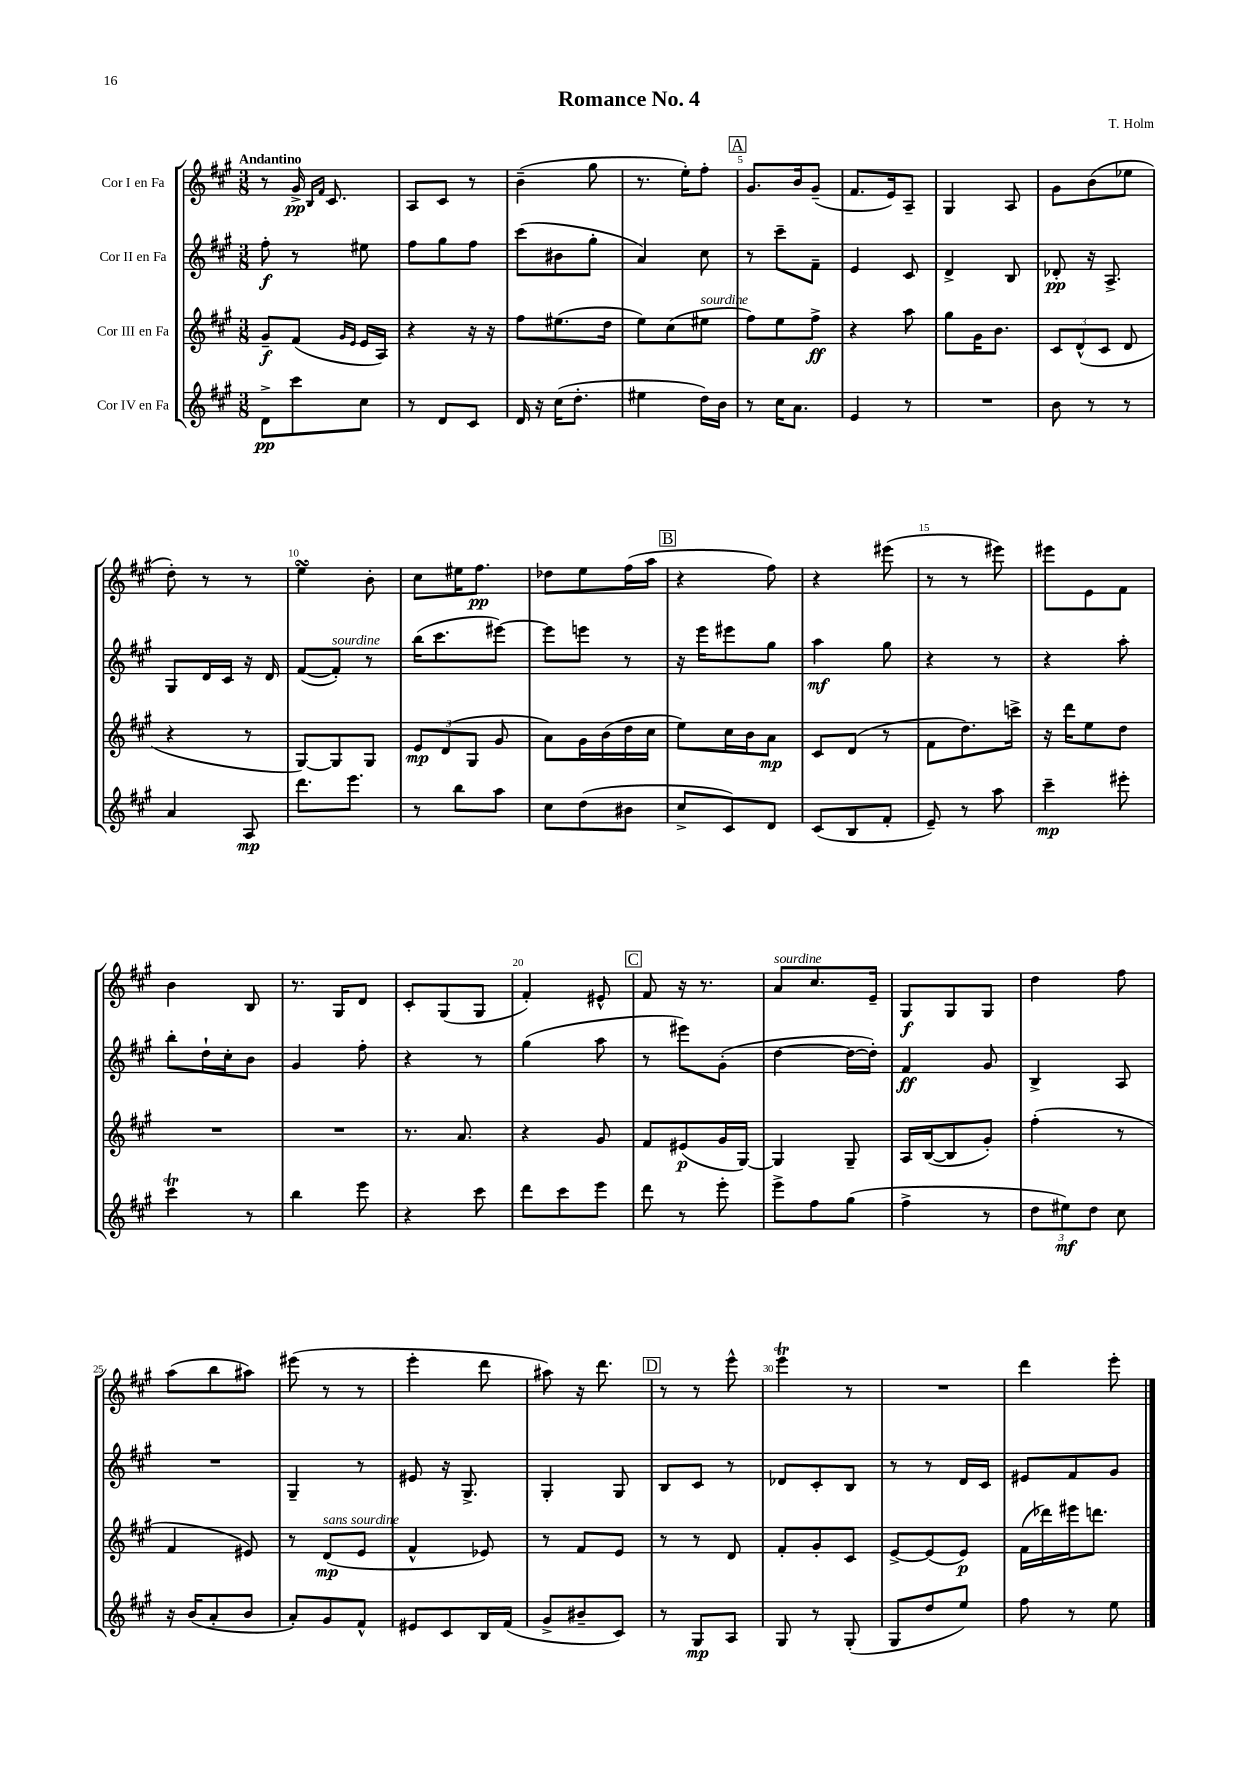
\header { title = "Romance No. 4" composer = "T. Holm" }
<<
\new StaffGroup <<
\new Staff = "s0" \with { instrumentName = "Cor I en Fa" } {
    \clef treble \key a \major \numericTimeSignature \time 3/8 \tempo "Andantino"
    \autoBeamOff r8 gis'16->\pp \grace { b16[ fis'16] } cis'8. |
    a8[ cis'8] r8 |
    b'4--( gis''8 |
    r8. e''16[-.) fis''8]-. |
    \mark \markup { \box "A" } gis'8.[ b'16 gis'8]--( |
    fis'8.[ e'16) a8]-- |
    gis4 a8 |
    gis'8[ b'8( ees''8] |
    d''8-.) r8 r8 |
    e''4\turn b'8-. |
    cis''8[ eis''16 fis''8.]\pp |
    des''8[ e''8 fis''16( a''16] |
    \mark \markup { \box "B" } r4 fis''8) |
    r4 eis'''8( |
    r8 r8 eis'''8) |
    eis'''8[ e'8 fis'8] |
    b'4 b8 |
    r8. gis16[ d'8] |
    cis'8[-. gis8( gis8] |
    fis'4-.) eis'8-^ |
    \mark \markup { \box "C" } fis'8 r16 r8. |
    a'8[^\markup { \italic "sourdine" } cis''8. e'16]-- |
    gis8[\f gis8 gis8] |
    d''4 fis''8 |
    a''8[( b''8 ais''8]) |
    eis'''8( r8 r8 |
    e'''4-. d'''8 |
    ais''8) r16 d'''8. |
    \mark \markup { \box "D" } r8 r8 e'''8-^ |
    e'''4\trill r8 |
    R4. |
    d'''4 e'''8-. \bar "|." |
}
\new Staff = "s1" \with { instrumentName = "Cor II en Fa" } {
    \clef treble \key a \major \numericTimeSignature \time 3/8
    \autoBeamOff fis''8-.\f r8 eis''8 |
    fis''8[ gis''8 fis''8] |
    cis'''8[( bis'8 gis''8]-. |
    a'4) cis''8 |
    \mark \markup { \box "A" } r8 cis'''8[-- fis'8]-- |
    e'4 cis'8 |
    d'4-> b8 |
    des'8-.\pp r16 a8.-> |
    gis8[ d'16 cis'16] r16 d'16 |
    fis'8[~( fis'8]-.^\markup { \italic "sourdine" }) r8 |
    b''16[( cis'''8. eis'''8]~) |
    eis'''8[ e'''8] r8 |
    \mark \markup { \box "B" } r16 e'''16[ eis'''8 gis''8] |
    a''4\mf gis''8 |
    r4 r8 |
    r4 a''8-. |
    b''8[-. d''16-! cis''16-. b'8] |
    gis'4 fis''8-. |
    r4 r8 |
    gis''4( a''8 |
    \mark \markup { \box "C" } r8 eis'''8[) gis'8]-.( |
    d''4~ d''16[~ d''16]-.) |
    fis'4\ff gis'8 |
    b4-> a8 |
    R4. |
    gis4-- r8 |
    eis'8 r16 gis8.-> |
    gis4-. gis8 |
    \mark \markup { \box "D" } b8[ cis'8] r8 |
    des'8[ cis'8-. b8] |
    r8 r8 d'16[ cis'16] |
    eis'8[ fis'8 gis'8] \bar "|." |
}
\new Staff = "s2" \with { instrumentName = "Cor III en Fa" } {
    \clef treble \key a \major \numericTimeSignature \time 3/8
    \autoBeamOff gis'8[--\f fis'8]( \grace { gis'16[ e'16] } e'16[ a16]) |
    r4 r16 r16 |
    fis''8[ eis''8.( d''16] |
    e''8[) cis''8( eis''8]^\markup { \italic "sourdine" } |
    \mark \markup { \box "A" } fis''8[) e''8 fis''8]->\ff |
    r4 a''8 |
    gis''8[ gis'16 b'8.] |
    \tuplet 3/2 { cis'8[ d'8-^( cis'8] } d'8 |
    r4 r8 |
    gis8[~) gis8 gis8] |
    \tuplet 3/2 { e'8[\mp d'8( gis8] } gis'8 |
    a'8[) gis'16 b'16( d''16 cis''16] |
    \mark \markup { \box "B" } e''8[) cis''16 b'16 a'8]\mp |
    cis'8[ d'8]( r8 |
    fis'8[ d''8.) c'''16]-> |
    r16 d'''16[ e''8 d''8] |
    R4. |
    R4. |
    r8. a'8. |
    r4 gis'8 |
    \mark \markup { \box "C" } fis'8[ eis'8\p( gis'16 gis16]~) |
    gis4 gis8-- |
    a16[ b16~( b8 gis'8]-.) |
    fis''4-.( r8 |
    fis'4 eis'8) |
    r8 d'8[\mp^\markup { \italic "sans sourdine" }( e'8] |
    fis'4-^ ees'8) |
    r8 fis'8[ e'8] |
    \mark \markup { \box "D" } r8 r8 d'8 |
    fis'8[-. gis'8-. cis'8] |
    e'8[~-> e'8( e'8]\p) |
    fis'16[( des'''16) eis'''16 d'''8.] \bar "|." |
}
\new Staff = "s3" \with { instrumentName = "Cor IV en Fa" } {
    \clef treble \key a \major \numericTimeSignature \time 3/8
    \autoBeamOff d'8[->\pp cis'''8 cis''8] |
    r8 d'8[ cis'8] |
    d'16 r16 cis''16[( d''8.]-. |
    eis''4 d''16[) b'16] |
    \mark \markup { \box "A" } r8 cis''16[ a'8.] |
    e'4 r8 |
    R4. |
    b'8 r8 r8 |
    a'4 a8\mp |
    d'''8.[ e'''8.] |
    r8 b''8[ a''8] |
    cis''8[ d''8( bis'8] |
    \mark \markup { \box "B" } cis''8[-> cis'8) d'8] |
    cis'8[( b8 fis'8]-. |
    e'8--) r8 a''8 |
    cis'''4--\mp eis'''8-. |
    cis'''4\trill r8 |
    b''4 e'''8 |
    r4 cis'''8 |
    d'''8[ cis'''8 e'''8] |
    \mark \markup { \box "C" } d'''8 r8 e'''8-. |
    e'''8[-> fis''8 gis''8]( |
    fis''4-> r8 |
    \tuplet 3/2 { d''8[ eis''8\mf) d''8] } cis''8 |
    r16 b'16[( a'8-. b'8] |
    a'8[-.) gis'8 fis'8]-^ |
    eis'8[ cis'8 b16 fis'16]( |
    gis'8[-> bis'8-- cis'8]) |
    \mark \markup { \box "D" } r8 gis8[\mp a8] |
    gis8 r8 gis8-.( |
    gis8[ d''8 e''8]) |
    fis''8 r8 e''8 \bar "|." |
}
>>
>>
\layout { \context { \Score \override BarNumber.break-visibility = ##(#f #t #t) barNumberVisibility = #(every-nth-bar-number-visible 5) } }
